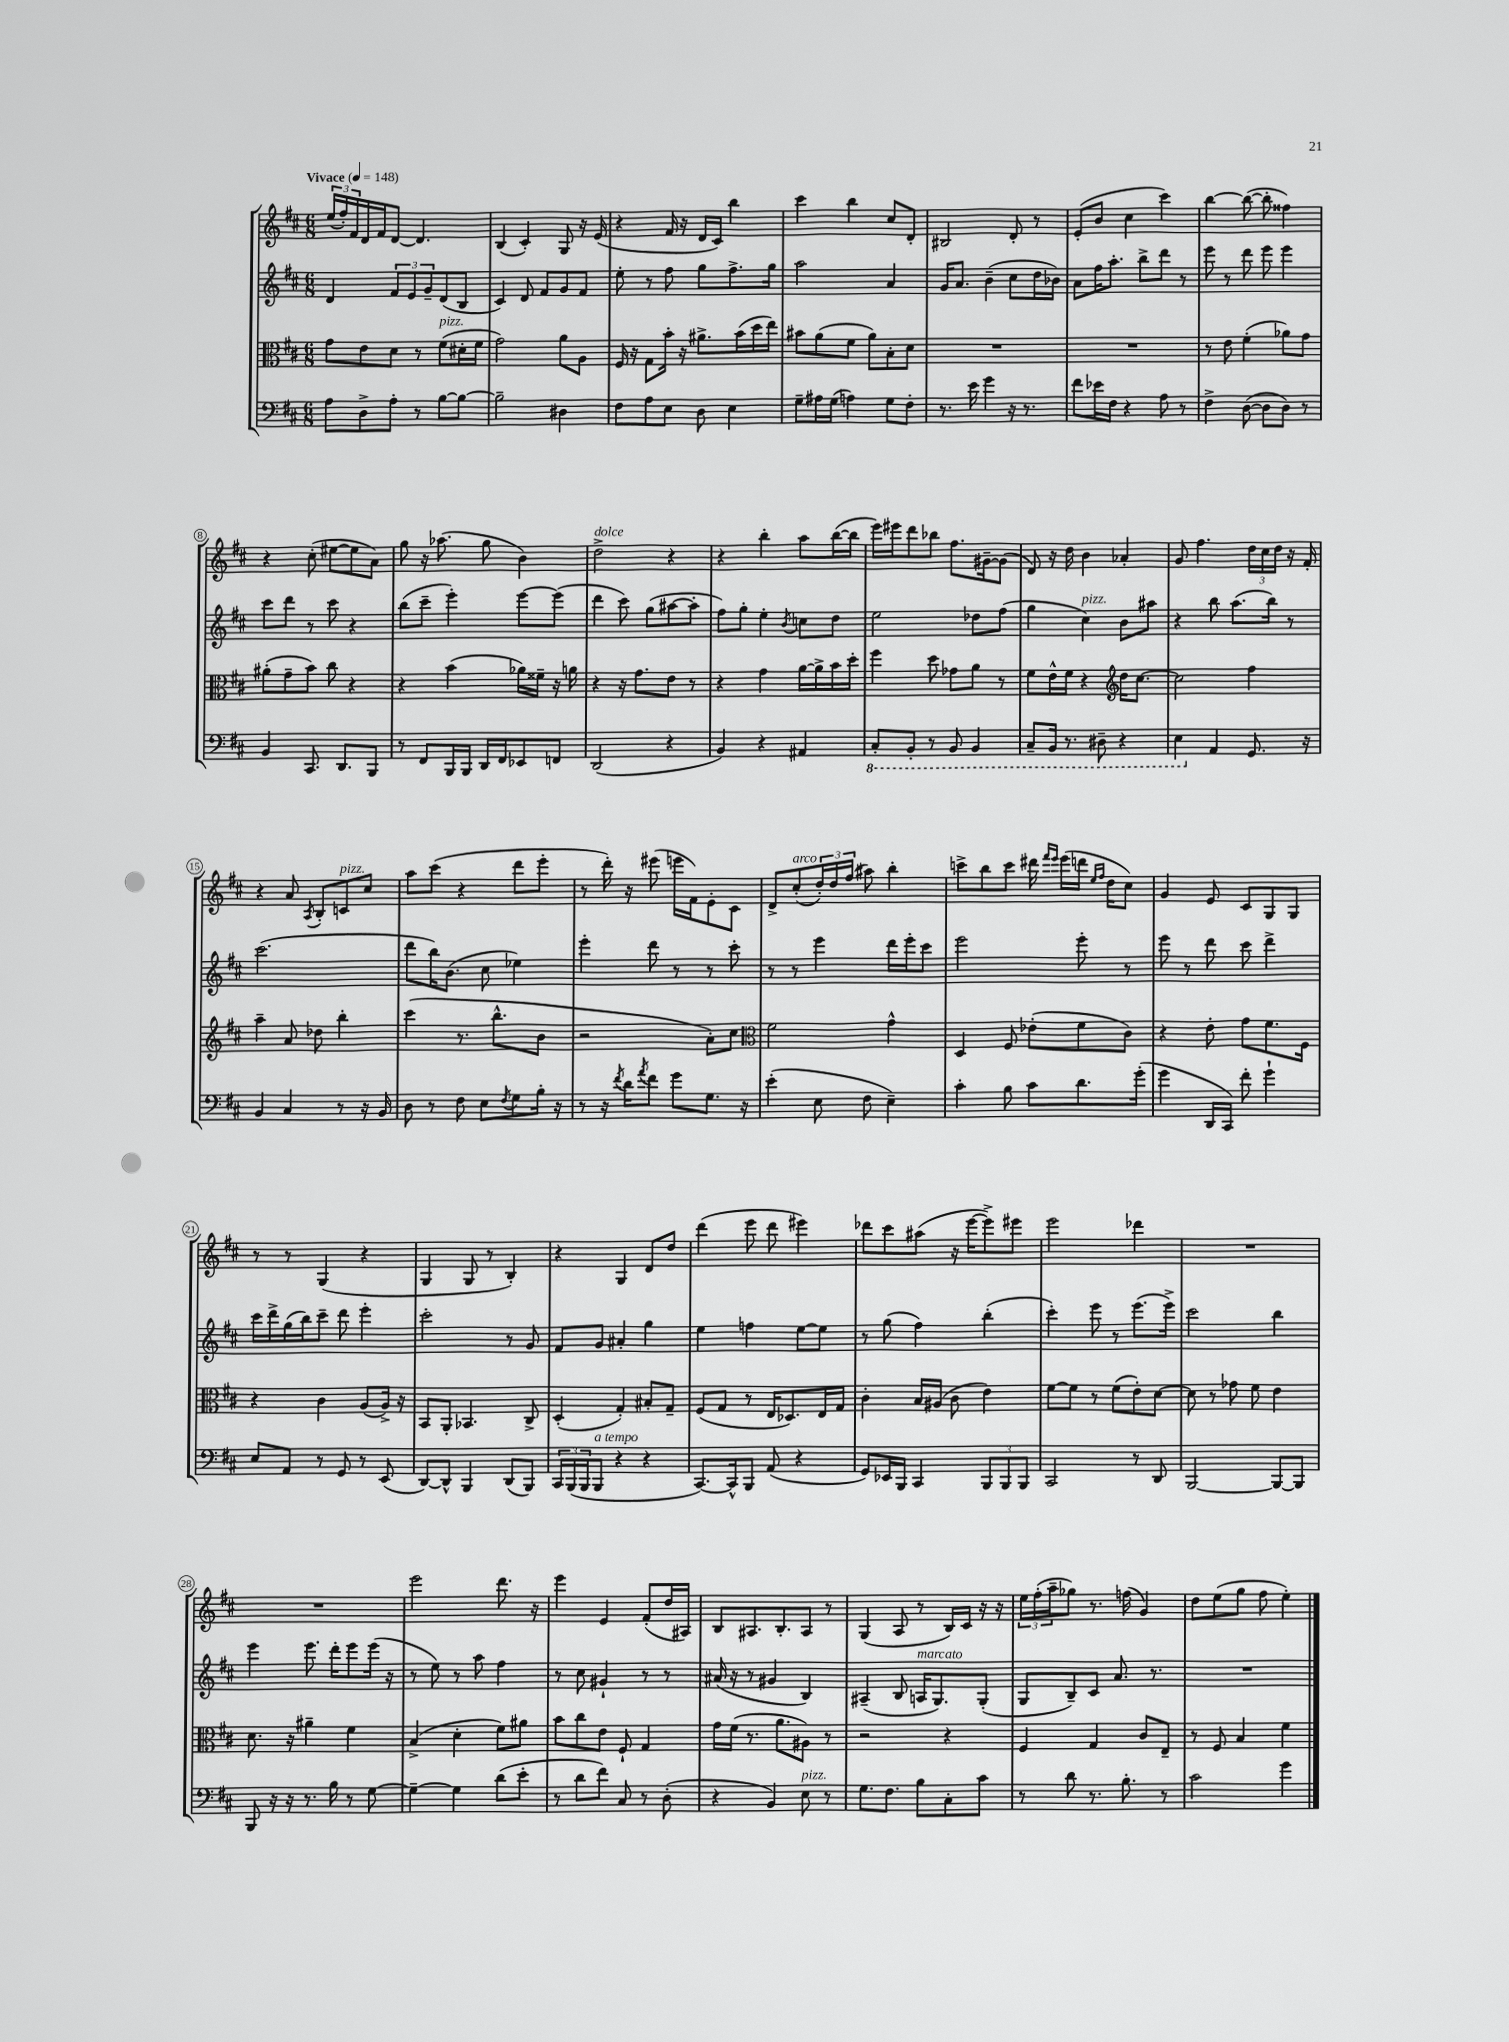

**kern	**kern	**kern	**kern
*staff4	*staff3	*staff2	*staff1
*clefF4	*clefC3	*clefG2	*clefG2
*k[f#c#]	*k[f#c#]	*k[f#c#]	*k[f#c#]
*M6/8	*M6/8	*M6/8	*M6/8
*MM148	*MM148	*MM148	*MM148
8A\L	8g\L	4d/	(24ee/LL
.	.	.	24ff#'/)
.	.	.	24f#/
8D^\	8e\	.	16d/
.	.	.	16f#/J
8A'\J	8d\J	12f#/L	[8d/J
.	.	12e/	.
8r	8r	.	4.d/]
.	.	12g~/	.
[8B\L	(8f#\L	(8d/	.
8B\_J	16d#'\L	8B/J	.
.	16f#\JJ	.	.
=	=	=	=
2B~\]	2g\)	4c#/)	(4B/
.	.	8d/	4c#'/)
.	.	8f#/L	.
4D#\	8a\L	8g/	8G/
.	8A\J	8f#/J	16r
.	.	.	(16e/
=	=	=	=
8F#\L	16F#/	8ee'\	4r
.	16r	.	.
8A\	8G\L	8r	.
8E\J	16b'\Jk	8ff#\	16f#/
.	16r	.	16r
8D\	8.a#^\L	8gg\L	16d/LL
.	.	.	16c#/JJ)
4E\	.	8.ff#^\	4bb\
.	(16b\L	.	.
.	16dd\	.	.
.	16ee\JJ)	16gg\Jk	.
=	=	=	=
8G~\L	8b#\L	2aa\	4ccc#\
16A#\L	(8a\	.	.
(16G\JJ	.	.	.
4A\)	8f#\J	.	4bb\
.	8a\L)	.	.
8G\L	8B'\	4a/	8cc#/L
8F#'\J	8d\J	.	8d'/J
=	=	=	=
8.r	2.r	16g/LK	2B#/
.	.	8.a/J	.
16e\	.	.	.
4g\	.	(4b~\	.
16r	.	8cc#\L	8d'/
8.r	.	.	.
.	.	16dd\L	8r
.	.	16b-\JJ)	.
=	=	=	=
8f#\L	2.r	8a\L	(8e'/L
16e-\L	.	16ff#\K	8b/J
16F#\JJ	.	8.aa'\J	.
4r	.	.	4cc#\
.	.	8bb^\L	.
8A\	.	8ddd\J	4ccc#\)
8r	.	8r	.
=	=	=	=
4F#^\	8r	8eee\	[4bb\
.	8e\	8r	.
([8D\	(4f#'\	8ddd\	(8bb\_
8D\]L	.	8eee\	8bb'\]
8D\J)	8a-\L)	4eee\	4ff##\)
8r	8g\J	.	.
=	=	=	=
4BB/	(8a#'\L	8ccc#\L	4r
.	8g~\	8ddd\J	.
8.CC#/	8b\J)	8r	(8cc#'\
.	8cc#\	8ccc#\	[8ee#\L
8.DD/L	.	.	.
.	4r	4r	8ee#\]
8BBB/J	.	.	8a\J)
=	=	=	=
8r	4r	(8bb\L	8gg\
8FF#/L	.	8ccc#~\J	16r
.	.	.	(8.aa-\
16BBB/L	(4b\	4eee'\)	.
16BBB/JJ	.	.	.
16DD/LL	.	.	8gg\
16FF#/J	.	.	.
8EE-/	16a-\LL)	[8eee\L	4b\)
.	16f##~\JJ	.	.
8FF/J	16r	(8eee\]J	.
.	16a\	.	.
=	=	=	=
(2DD/	4r	4ddd\	2dd^\
.	16r	8ccc#\)	.
.	8.g\L	.	.
.	.	(8gg\L	.
4r	8e\J	[8aa#\	4r
.	8r	8aa#'\]J	.
=	=	=	=
4BB/)	4r	8ff#\L)	4r
.	.	8gg'\J	.
4r	4g\	4ee'\	4bb'\
.	.	8qb/	.
4AA#/	[16a\LL	8cc\L	8aa\L
.	16a^\]	.	.
.	16b\	8dd\J	([16bb\L
.	16dd'\JJ	.	16bb\]JJ
=	=	=	=
8CC#'/L	4ff#\	2ee\	16eee\LL)
.	.	.	16eee#\J
8BBB'/J	.	.	8ddd\
8r	8dd\	.	8bb-\J
8BBB/	8g-\L	.	8.ff#\L
4BBB/	8a\J	8dd-\L	.
.	.	.	[16g#~\k
.	8r	(8ff#\J	(8g#\]J
=	=	=	=
8CC#~/L	8f#\L	4gg\	8d/)
16BBB/Jk	16e^^\L	.	16r
8.r	16f#\JJ	.	16dd\
.	4r	4cc#\)	4b\
8DD#~\	.	.	.
*	*clefG2	*	*
4r	16dd\LK	8b\L	4a-'/
.	[8.cc#\J	.	.
.	.	8aa#\J	.
=	=	=	=
4EE\	2cc#\]	4r	8g/
.	.	.	4.ff#\
4AA/	.	8bb\	.
.	.	(8.aa\L	.
8.GG/	4ff#\	.	24dd\LL
.	.	.	24cc#\
.	.	16bb\Jk)	.
.	.	.	24dd\JJ
.	.	8r	16r
16r	.	.	16f#'/
=	=	=	=
4BB/	4aa~\	(2.ccc#\	4r
4C#/	8a/	.	8a/
.	.	.	8qA/
.	8dd-\	.	8B'/L
8r	4bb'\	.	8c/
16r	.	.	8cc#/J
16BB/	.	.	.
=	=	=	=
8D\	(4ccc#\	8ddd\L	8aa\L
8r	.	16bb\K)	(8ccc#\J
.	.	(8.b\J	.
8F#\	8.r	.	4r
8E\L	.	8cc#\	.
.	8.bb^^\L	.	.
8qF#/	.	.	.
8G\	.	4ee-\)	8ddd\L
16B'\Jk	8b\J	.	8eee'\J
16r	.	.	.
=	=	=	=
8r	2r	4eee'\	8r
16r	.	.	16ddd'\)
8qf#/	.	.	.
16d\LK	.	.	16r
8qa/	.	.	.
8f#\J	.	8ddd\	(8eee#\
8g\L	.	8r	16eee\LL
.	.	.	16f#\J)
8.G\J	8a'\L)	8r	8e'\
.	8cc#\J	8ccc#'\	8c#\J
16r	.	.	.
=	=	=	=
*	*clefC3	*	*
(4e'\	2f#\	8r	8d^/L
.	.	8r	(8cc#'/
8E\	.	4eee\	24dd'/L)
.	.	.	24dd/
.	.	.	(24ff#/JJ
8F#\	.	.	8aa#\)
4E~\)	4g^^\	16ddd\LL	4bb'\
.	.	16eee'\J	.
.	.	8ccc#\J	.
=	=	=	=
4c#'\	4D/	2eee\	8ccc^\L
.	.	.	8bb\
8B\	8F#/	.	8ccc\J
8c#\L	(8e-'\L	.	16ddd#\
.	.	.	16qqfff#/LL
.	.	.	16qqeee/JJ
.	.	.	(16eee\LL
8.d\	8f#\	8eee'\	16ddd\JJ
.	.	.	16qqee/LL
.	.	.	16qqff#/JJ
.	.	.	16dd\LK
.	8c#\J)	8r	8cc#\J)
(16g'\Jk	.	.	.
=	=	=	=
4g\	4r	8eee\	4g/
.	.	8r	.
16DD/LL	8e'\	8ddd\	8e/
16CC#/JJ)	.	.	.
8f#'\	8g\L	8ccc#\	8c#/L
4g`\	8.f#\	4ddd^\	8G/
.	.	.	8G/J
.	16F#\Jk	.	.
=	=	=	=
8E/L	4r	16ccc#\LL	8r
.	.	16ddd^\	.
8AA/J	.	(16gg\	8r
.	.	16bb\J)	.
8r	4c#\	8ccc#~\J	(4G/
8GG/	.	8ddd\	.
8r	(8A/L	4eee'\	4r
(8EE/	16A^/Jk)	.	.
.	16r	.	.
=	=	=	=
[8DD/L)	8BB/L	2ccc#'\	4G/
8DD^^/]J	8AA'/J	.	.
4BBB/	4.BB-/	.	8G/
.	.	.	8r
(8DD/L	.	8r	4B'/)
8BBB/J)	8C#^/	8g/	.
=	=	=	=
24CC#/LL	(4D'/	8f#/L	4r
(24BBB/	.	.	.
24BBB/J	.	.	.
8BBB/J	.	8g/J	.
4r	4G'/)	4a#'/	4G/
4r	8B#'/L	4gg\	8d/L
.	8G~/J	.	8dd/J
=	=	=	=
[8.CC#/L)	(8F#/L	4ee\	(4ddd\
.	8G/J	.	.
16CC#^^/]k	.	.	.
8BBB/J	8r	4ff\	8eee\
(8AA/	16E/LK	.	8ddd\
.	8.D-/)	.	.
4r	.	[8ee\L	4eee#\)
.	16E/L	8ee\]J	.
.	16G/JJ	.	.
=	=	=	=
8GG/L)	4c#'\	8r	8ddd-\L
16EE-/L	.	(8gg\	8ccc#\
16BBB/JJ	.	.	.
4CC#/	16B/LL	4ff#\)	(8aa#\J
.	(16A#/JJ	.	.
.	8c#\	.	16r
.	.	.	[16eee\LK
12BBB/L	4e\)	(4bb'\	8eee^\])
12BBB/	.	.	.
.	.	.	8eee#\J
12BBB/J	.	.	.
=	=	=	=
2CC#/	[8f#\L	4ccc#'\)	2eee\
.	8f#\]J	.	.
.	8r	8eee\	.
.	(8f#\L	8r	.
8r	8e'\)	(8.eee\L	4ddd-\
8DD/	[8d\J	.	.
.	.	16eee^\Jk)	.
=	=	=	=
[2BBB/	8d\]	2ccc#\	2.r
.	8r	.	.
.	8g-\	.	.
.	8f#\	.	.
8BBB/_L	4e\	4bb\	.
8BBB/]J	.	.	.
=	=	=	=
8BBB/	8.d\	4eee\	2.r
16r	.	.	.
16r	16r	.	.
8.r	4a#~\	8.eee\	.
16B\	.	16ddd'\LK	.
8r	4f#\	8eee\	.
[8G\	.	(16eee\Jk	.
.	.	16r	.
=	=	=	=
4G~\_	(4B^/	8r	2eee\
.	.	8ee\)	.
4G\]	4d'\	8r	.
.	.	8aa\	.
(8d\L	8f#\L)	4ff#\	8.ddd\
8e'\J	8a#\J	.	.
.	.	.	16r
=	=	=	=
8r	8b\L	8r	4eee\
8d\L	8cc#\	8cc#\	.
8f#\J)	8e\J	4g#`/	4e/
8C#/	8F#`/	.	.
8r	4G/	8r	(8f#'/L
(8D'\	.	8r	16dd/L
.	.	.	16A#/JJ)
=	=	=	=
4r	16g\LL	(16a#/	8B/L
.	(16f#\JJ	16r	.
.	8.r	8r	8.A#/
4BB/)	.	4g#/	.
.	8.a\L	.	8.B'/
8E\	8A#\J)	4B/)	8A#/J
8r	8r	.	8r
=	=	=	=
8.G\L	2r	(4A#~/	(4G/
8.F#\J	.	.	.
.	.	8B/	8A/
8B\L	.	16A/LK	8r
.	.	8.G/)	.
8C#'\	4r	.	16B/LL)
.	.	.	16c#/JJ
8c#\J	.	(8G'/J	16r
.	.	.	16r
=	=	=	=
8r	4F#/	8G/L	24ee\LL
.	.	.	(24ff#'\
.	.	.	24aa~\J
8d\	.	8B~/)	8gg-\J)
8.r	4G/	8c#/J	8.r
.	.	8.a/	.
8.B'\	.	.	(16ff\
.	8c#/L	.	4g/)
.	.	8.r	.
8r	8E~/J	.	.
=	=	=	=
2c#\	8r	2.r	8dd\L
.	8F#/	.	(8ee\
.	4B/	.	8gg\J
.	.	.	8ff#\
4g\	4f#\	.	4ee'\)
==	==	==	==
*-	*-	*-	*-
